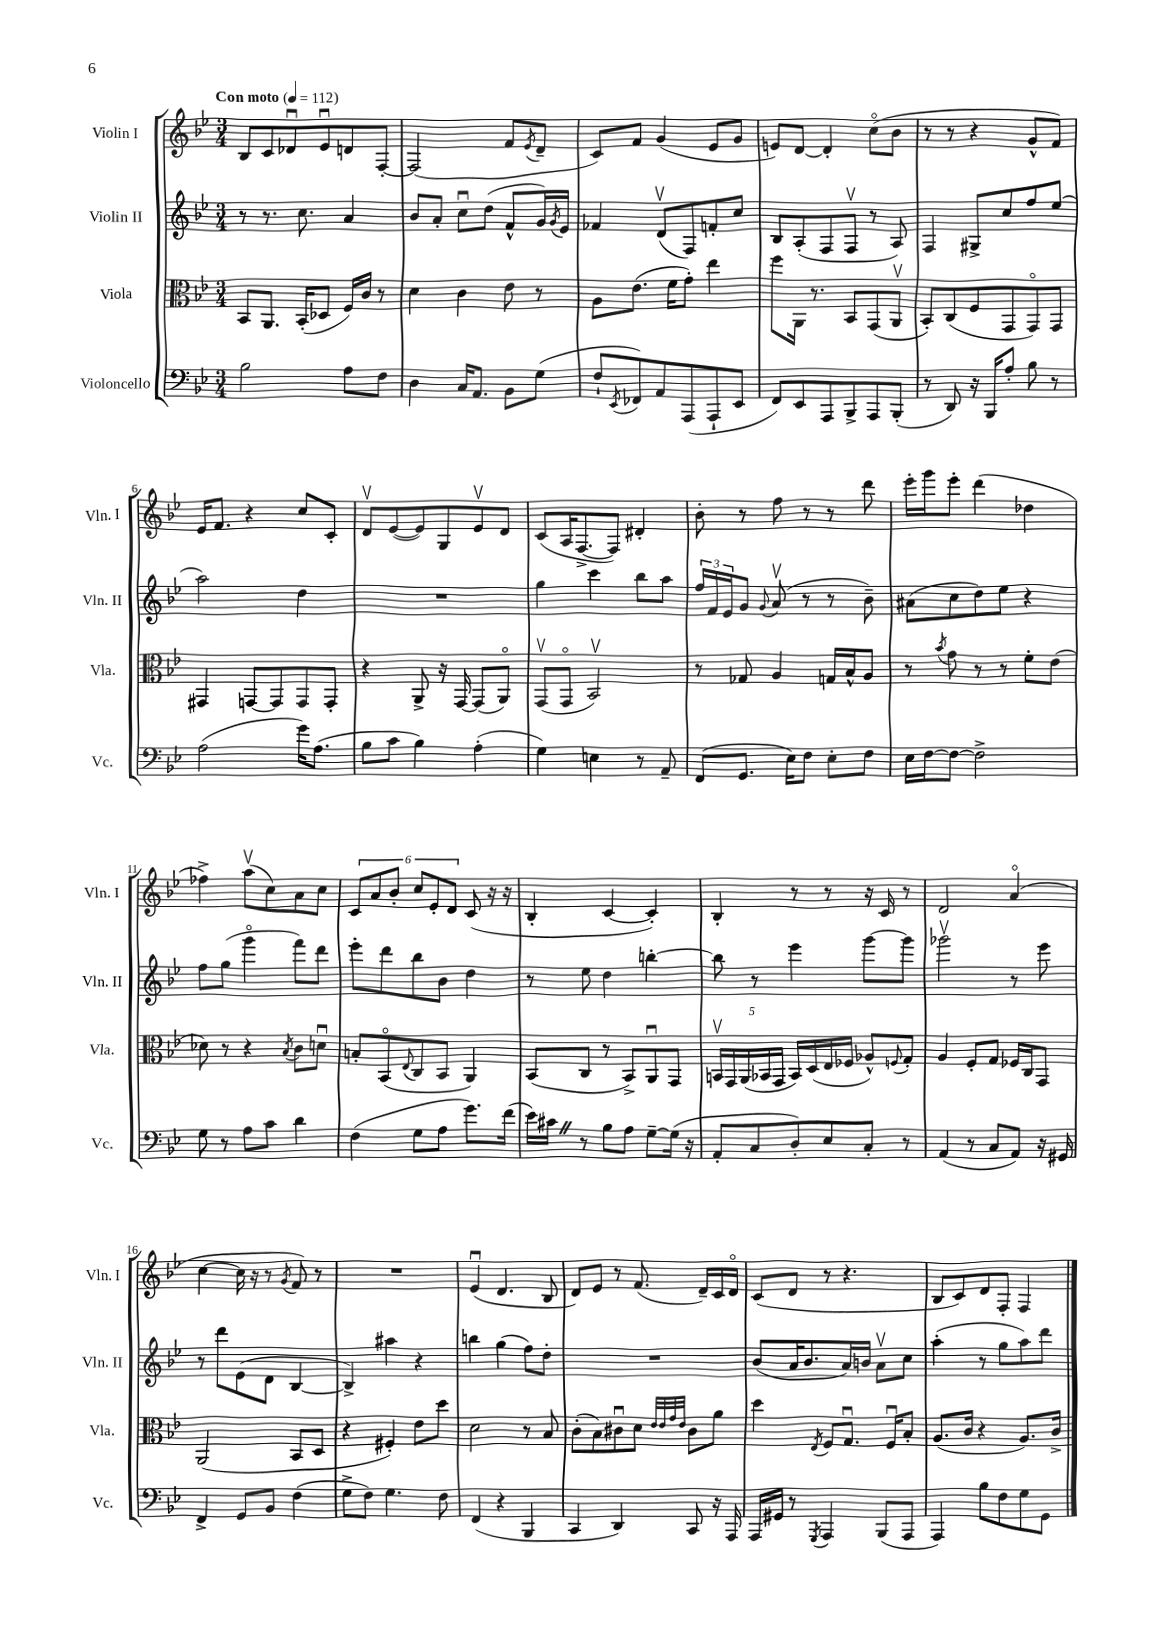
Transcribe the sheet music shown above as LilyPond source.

<<
\new StaffGroup <<
\new Staff = "s0" \with { instrumentName = "Violin I" shortInstrumentName = "Vln. I" } {
    \clef treble \key bes \major \numericTimeSignature \time 3/4 \tempo "Con moto" 4 = 112
    bes8 c'8 des'8\downbow ees'8\downbow d'8 f8~-. |
    f2( f'8 \acciaccatura { ees'8 } d'8-- |
    c'8) f'8 g'4( ees'8 g'8 |
    e'8) d'8~ d'4-. c''8\flageolet( bes'8 |
    r8 r8 r4 g'8-^ f'8) |
    ees'16 f'8. r4 c''8 c'8-. |
    d'8\upbow ees'8~( ees'8) g8 ees'8\upbow d'8 |
    c'8( a16 f8.~-> f8) dis'4-. |
    bes'8-. r8 f''8 r8 r8 d'''8 |
    ees'''16-. g'''16 ees'''8-. d'''4( des''4 |
    fes''4->) a''8\upbow( c''8) a'8 c''8 |
    \tuplet 6/4 { c'8 a'8 bes'8-. c''8 ees'8-. d'8 } c'8( r16 r16 |
    bes4-. c'4~ c'4-.) |
    bes4-. r8 r8 r16 c'16 r8 |
    d'2 a'4\flageolet( |
    c''4~ c''16 r16 r8 \acciaccatura { g'8 } f'8) r8 |
    R2. |
    ees'4\downbow( d'4. bes8 |
    d'8) ees'8 r8 f'8.( d'16--) c'16 d'16\flageolet |
    c'8( d'8 r8 r4. |
    bes8 c'8) d'8 f8-. f4 \bar "|." |
}
\new Staff = "s1" \with { instrumentName = "Violin II" shortInstrumentName = "Vln. II" } {
    \clef treble \key bes \major \numericTimeSignature \time 3/4
    r8 r8. c''8. a'4 |
    bes'8 a'8-. c''8\downbow d''8( f'8-^ g'16) \acciaccatura { g'8 } ees'16 |
    fes'4 d'8\upbow( f8) f'8-. c''8 |
    bes8 a8-.( f8 f8\upbow r8 a8) |
    f4 gis8-> c''8 f''8 ees''8( |
    a''2) d''4 |
    R2. |
    g''4 c'''4 bes''8 a''8 |
    \tuplet 3/2 { f''16 f'16 ees'16 } g'8 \appoggiatura { g'8 } a'8\upbow( r8 r8 bes'8--) |
    ais'8( c''8 d''8) ees''8 r4 |
    f''8 g''8( g'''4\flageolet f'''8) d'''8 |
    ees'''8-. d'''8 bes''8 bes'8 d''4 |
    r8 ees''8 d''4 b''4~-. |
    b''8 r8 ees'''4 g'''8~ g'''8 |
    ges'''2\upbow r8 ees'''8 |
    r8 d'''8 ees'8( d'8 bes4~ |
    bes4->) ais''4 r4 |
    b''4 g''4( f''8) d''8-. |
    R2. |
    bes'8( a'16 bes'8. a'16) b'16 a'8\upbow c''8 |
    a''4-.( r8 g''8 a''8) d'''8 \bar "|." |
}
\new Staff = "s2" \with { instrumentName = "Viola" shortInstrumentName = "Vla." } {
    \clef alto \key bes \major \numericTimeSignature \time 3/4
    bes,8 a,8. bes,16-.( des8 f16) c'16 r8 |
    d'4 c'4 ees'8 r8 |
    a8 ees'8.( f'16 g'8-.) ees''4 |
    f''8 a,16 r8. bes,8 g,8( a,8\upbow |
    bes,8-.) c8( f8 g,8 g,8\flageolet) g,8 |
    gis,4 g,8~ g,8 g,8 g,8-. |
    r4 a,8-> r16 g,16~ g,8( a,8\flageolet) |
    g,8\upbow( g,8\flageolet bes,2\upbow) |
    r8 ges8 a4 g16 bes16-^ a8 |
    r8 \acciaccatura { bes'8 } g'8 r8 r8 f'8-. ees'8( |
    des'8) r8 r4 \acciaccatura { bes8 } c'8 d'8\downbow |
    b8-. bes,8\flageolet( \appoggiatura { ees8 } c8 bes,8 a,4) |
    bes,8( c8 r8 bes,8->) a,8\downbow g,8 |
    \tuplet 5/4 { b,16\upbow g,16 a,16( bes,16 g,16 } bes,16) d16( ees16 fes16 aes8-^) \appoggiatura { f8 } g8-. |
    a4 f8-. g8 fes16 c16 g,8 |
    a,2( bes,8 d8 |
    r4 fis4-.) ees'8 d''8 |
    d'2 r8 bes8 |
    c'8-.( bes8) cis'8\downbow d'8 \grace { ees'32 ees'32 g'32 ees'32 } cis'8 a'8 |
    d''4 \acciaccatura { ees8 } f8 g8.\downbow f16\downbow bes8-. |
    a8.( c'16 r4 a8.) c'16-> \bar "|." |
}
\new Staff = "s3" \with { instrumentName = "Violoncello" shortInstrumentName = "Vc." } {
    \clef bass \key bes \major \numericTimeSignature \time 3/4
    bes2 a8 f8 |
    d4 c16 a,8. bes,8 g8( |
    f8-! \acciaccatura { ees,8 } fes,8) a,8 a,,8( a,,8-! ees,8 |
    f,8) ees,8 a,,8 bes,,8-> a,,8 bes,,8-.( |
    r8 d,8) r16 bes,,16 a8-. bes8 r8 |
    a2( g'16) a8.( |
    bes8 c'8 bes4) a4-.( |
    g4) e4 r8 a,8-- |
    f,8( g,8. ees16) f8 ees8-. f8 |
    ees16 f16~ f8~ f2-> |
    g8 r8 a8 c'8 d'4 |
    f4( g8 a8 g'8.) f'16( |
    ees'16) cis'16 \once \override BreathingSign.text = \markup { \musicglyph "scripts.caesura.straight" } \breathe r8 bes8 a8 g8~-- g16( r16 |
    a,8-. c8 d8-.) ees8 c8-. r8 |
    a,4( r8 c8 a,8) r16 gis,16 |
    f,4-> g,8 bes,8 f4( |
    g8-> f8) g4. f8 |
    f,4( r4 bes,,4 |
    c,4 d,4) c,8 r16 a,,16 |
    a,,16 gis,16 r8 \acciaccatura { g,,8 } a,,4 bes,,8( a,,8 |
    a,,4) bes8 f8 g8 g,8 \bar "|." |
}
>>
>>
